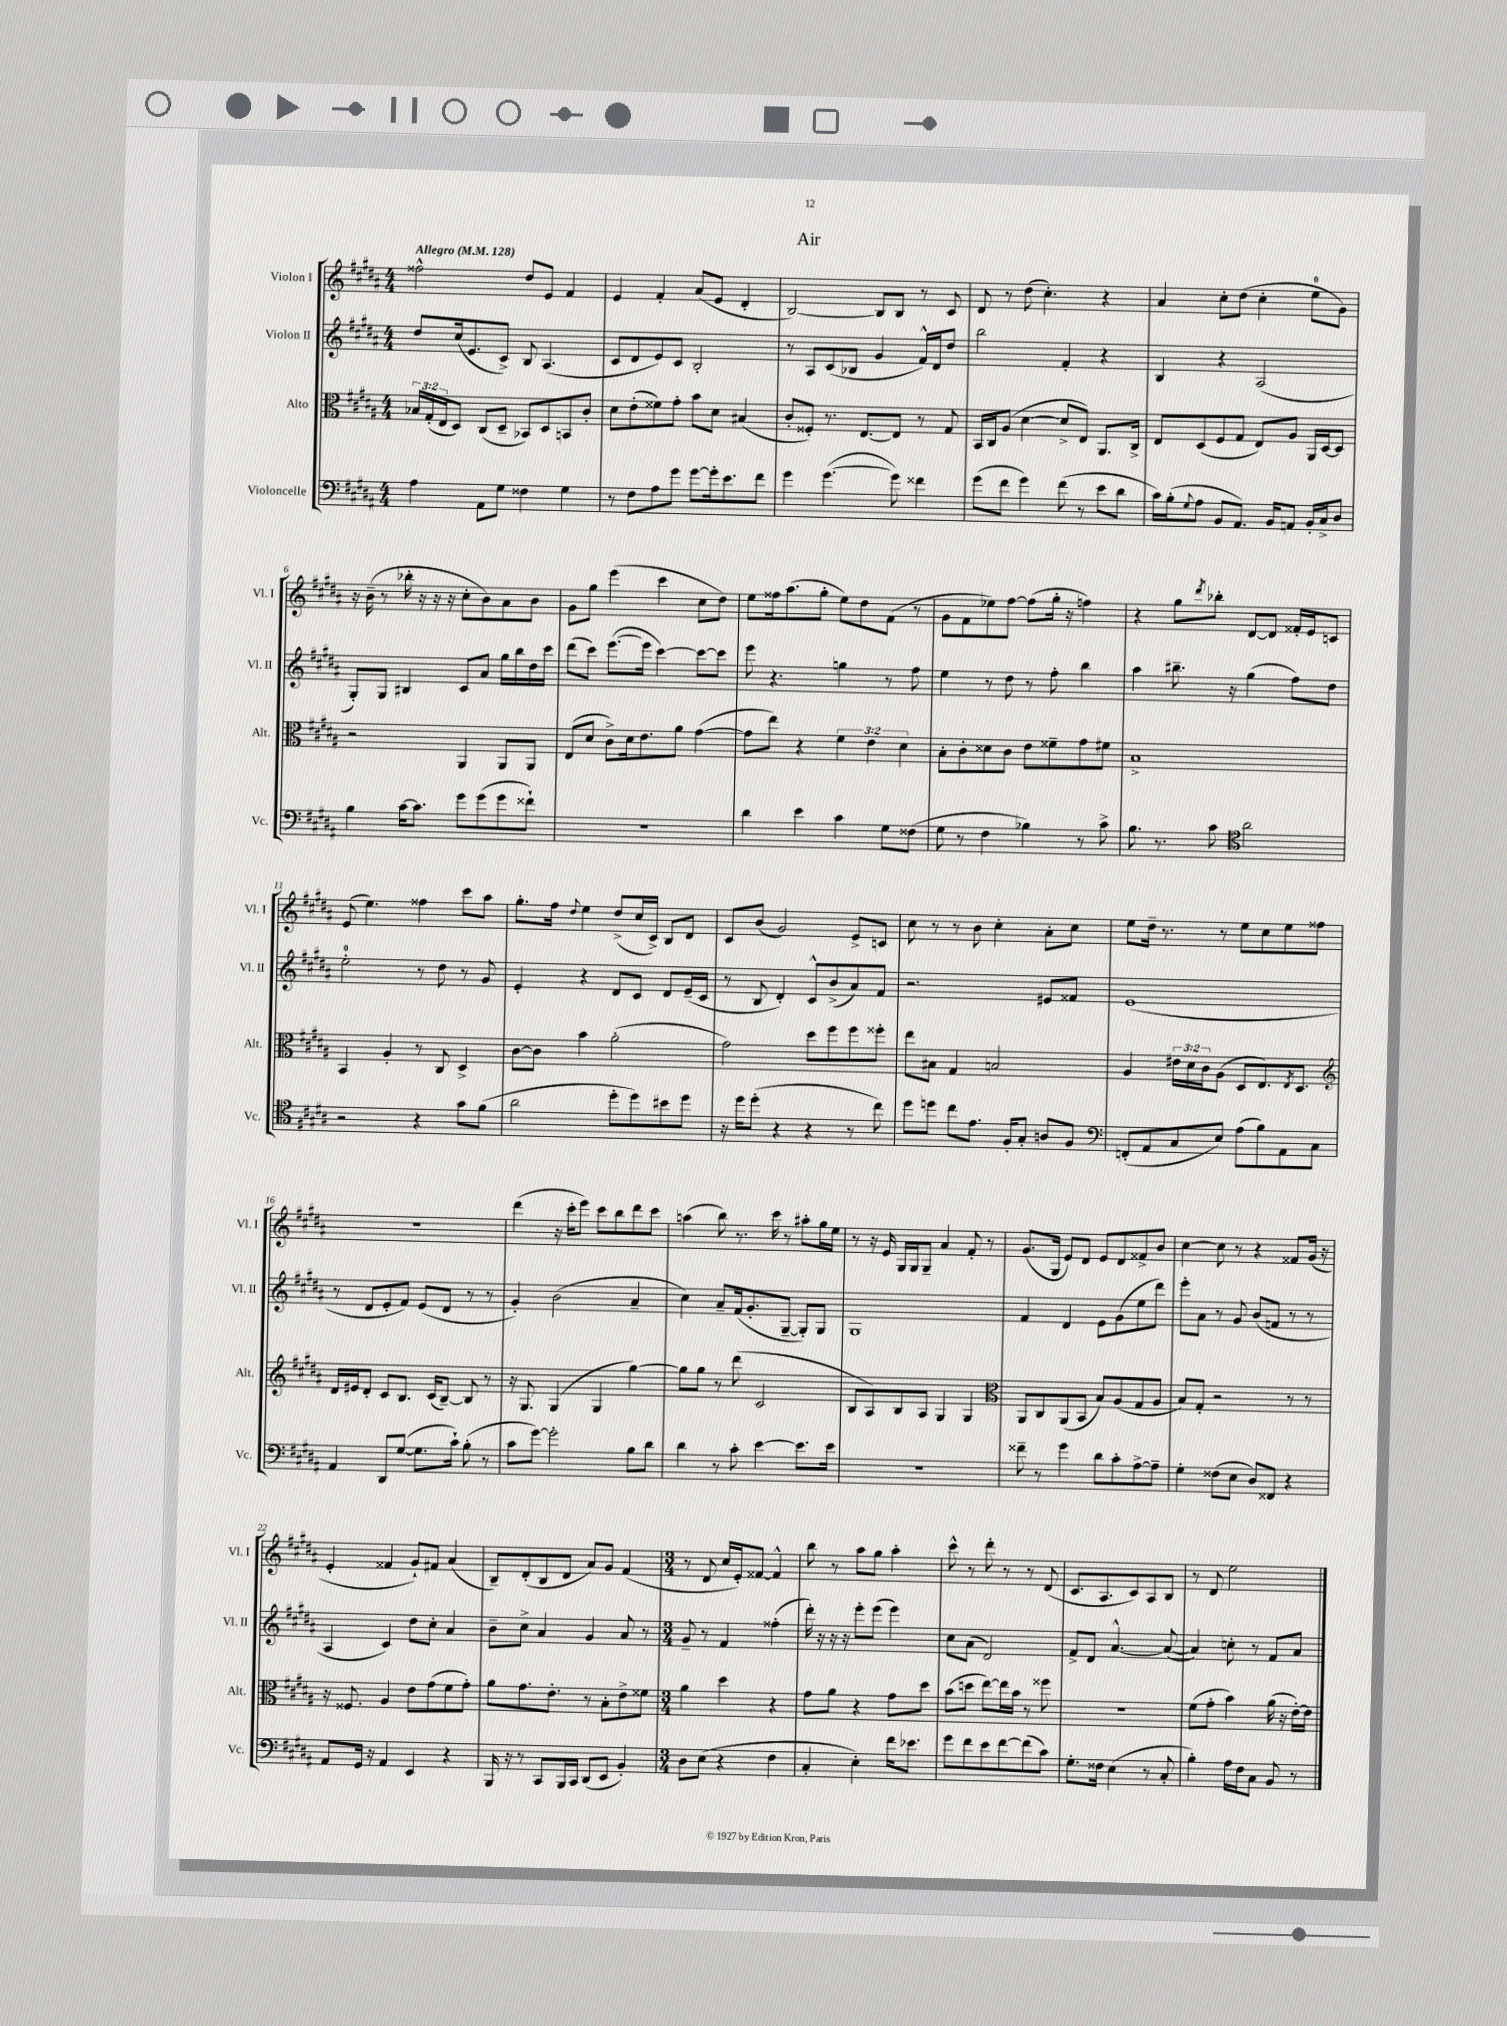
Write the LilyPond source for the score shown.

\header { title = "Air" }
<<
\new StaffGroup <<
\new Staff = "s0" \with { instrumentName = "Violon I" shortInstrumentName = "Vl. I" } {
    \clef treble \key b \major \numericTimeSignature \time 4/4 \tempo "Allegro" 4 = 128
    fisis''2-^ dis''8 e'8 fis'4 |
    e'4 fis'4-. ais'8( e'8 dis'4-. |
    b2~) b8 b8 r8 cis'8 |
    dis'8 r8 dis''8( cis''4.-.) r4 |
    ais'4 cis''8-. dis''8( cis''4-. e''8-0 gis'8) |
    r16 b'16--( r8 bes''16-. r16 r16 r16 cis''8-. b'8) ais'8 b'8 |
    gis'8 gis''8 e'''4( cis'''4 cis''8 dis''8) |
    e''8 fisis''16 ais''8.( gis''8-. e''8) dis''8 fis'8( r8 |
    gis'8 fis'8 ees''8) fis''8~ fis''8( gis''16-. r16 f''4) |
    r4 gis''8 \acciaccatura { dis'''8 } bes''8-. dis'8~ dis'8 fisis'16-. e'16 c'8 |
    e'8( e''4.) fisis''4 cis'''8 ais''8 |
    gis''8.-. fis''16 \appoggiatura { dis''8 } e''4 dis''8->( cis''16 cis'16->) b8 dis'8 |
    cis'8 b'8( gis'2) e'8-> c'8 |
    cis''8 r8 r8 b'8 cis''4-. ais'8-. cis''8 |
    e''8 dis''16-- r8. r8 e''8 cis''8 e''8 fisis''8 |
    r1 |
    dis'''4( r16 cis'''16-. e'''8) cis'''8 b''8 dis'''8 cis'''8 |
    a''4( b''8) r8. cis'''16 r8 ais''8-. gis''16 e''16 |
    r8 r16 e'16 gis16 gis16 gis8-- ais'4 fis'8-. r8 |
    gis'8.( gis16 e'8) dis'8 e'8 dis'8 fisis'8-> b'8 |
    cis''4~ cis''8 r8 r4 fisis'8 gis'16( r16 |
    e'4-. fisis'4 gis'8-!) fis'8 ais'4( |
    b8--) dis'8-.( b8 dis'8 ais'8) gis'8 fis'4( |
    \numericTimeSignature \time 3/4 r8 dis'8 cis''16 e'16-.) fisis'8~ fisis'4-^ |
    b''8 r8 ais''8 gis''8 ais''4-. |
    cis'''8-^ r8 dis'''8-. r8 r8 dis'8( |
    cis'8. ais8. cis'8) ais8 b8 |
    r8 dis'8 e''2 \bar "|." |
}
\new Staff = "s1" \with { instrumentName = "Violon II" shortInstrumentName = "Vl. II" } {
    \clef treble \key b \major \numericTimeSignature \time 4/4
    dis''8 cis''16( e'8. cis'8->) b8 ais4.( |
    cis'8 dis'8 e'8) cis'8 b2-. |
    r8 ais8 cis'8( bes8 gis'4 fis'16-^) dis'16 dis''8 |
    b''2 fis'4-. r4 |
    b4 r4 ais2( |
    gis8-.) gis8 bis4 cis'8 ais'8 gis''16 b''16 dis''16 cis'''16 |
    dis'''8( cis'''8) e'''8.~( e'''16 cis'''4~) cis'''8~ cis'''8 |
    e'''8 r4. g''4 r8 fis''8 |
    e''4 r8 dis''8 r8 fis''8-. b''4 |
    ais''4 bis''8.-- r16 gis''4( fis''8) dis''8 |
    e''2-0-. r8 dis''8 r8 gis'8 |
    e'4-. r4 dis'8 cis'8 dis'8 e'16--( cis'16 |
    r8 b8 dis'4-.) cis'8-^ b'8->( ais'8) fis'8 |
    r2. eis'8 fisis'8 |
    e'1( |
    r8 dis'8 e'8-. fis'8) e'8( dis'8 r8 r8 |
    gis'4-.) b'2( ais'4-- |
    cis''4) ais'8-- fis'16( gis'8.-. gis8~-- gis8-.) gis8 |
    gis1 |
    fis'4 dis'4 e'8 gis'8( e''8 dis'''8) |
    e'''8-. ais'8 r8 gis'8 b'8( f'8 r8 r8 |
    ais4 cis'4) dis''8 cis''8-. ais'4 |
    b'8-- cis''8-> ais'4 gis'4 ais'8 r8 |
    \numericTimeSignature \time 3/4 gis'8-- r8 fis'4 fisis''4-.( |
    dis'''16-.) r16 r16 r16 e'''8-. e'''8( e'''4) |
    cis''8 ais'8( dis'2) |
    fis'8-> dis'8 ais'4.~-^ ais'8~( |
    ais'4) c''8-. r8 fis'8 ais'8 \bar "|." |
}
\new Staff = "s2" \with { instrumentName = "Alto" shortInstrumentName = "Alt." } {
    \clef alto \key b \major \numericTimeSignature \time 4/4 \override Staff.TupletNumber.text = #tuplet-number::calc-fraction-text
    \tuplet 3/2 { bes16 gis16-.( e16 } dis8) cis8( dis8-- bes,8) dis8 b,8 cis'8-. |
    dis'8 e'8-.( fisis'8) gis'8-. b'8 dis'8 bis4( |
    cis'8-. fisis8-.) r8. e8.~ e8 r8 gis8 |
    b,16 cis16 ais8( dis'4~ dis'8-> e8) ais,8. cis16-> |
    e8 dis8( fis8 gis8 e8) ais8 ais,16 dis16~ dis8 |
    r2 ais,4 ais,8 ais,8 |
    e8( dis'8 cis'8->) dis'16 e'8. ais'8 gis'4~( |
    gis'8 e''8) r4 \tuplet 3/2 { fis'4 e'4 dis'4 } |
    b8-. cis'8-. disis'8 cis'8 e'8 fisis'8-- gis'8 fis'8 |
    b1-> |
    b,4 ais4-. r8 cis8 dis4-> |
    cis'8~ cis'8 b'4 ais'2-.( |
    gis'2) dis''8 fis''8 fis''8 fisis''8-. |
    e''8 bis8 gis4 b2 |
    ais4 \tuplet 3/2 { eis'16 dis'16 cis'16 } ais8( dis8 e8.) \acciaccatura { e8 } dis8. |
    \clef treble dis'16 eis'16 dis'8-. cis'8 b8. cis'16( b8~--) b8 r8 |
    r16 gis8. gis4( gis4 gis''4~) |
    gis''8 gis''8 r8 dis'''8( cis'2 |
    b8 ais8) b8 ais8 gis4 gis4 |
    \clef alto ais,8 cis8 ais,8( b,8 b8) ais8( gis8 ais8 |
    b8) gis8-. r2 r8 r8 |
    r16 fisis8. ais4 e'8 gis'8( fis'8 gis'8-.) |
    ais'8 gis'8. e'8.-. r8 b8-. e'8-> fisis'8 |
    \numericTimeSignature \time 3/4 ais'4 dis''4 r4 |
    gis'8 ais'8 r4 gis'8 dis''8 |
    b'8( d''8 e''8~) e''16 b'16 r8 fisis''8 |
    R2. |
    fis'8( gis'8-. b'4) ais'16( r16 e'16~-.) e'16 \bar "|." |
}
\new Staff = "s3" \with { instrumentName = "Violoncelle" shortInstrumentName = "Vc." } {
    \clef bass \key b \major \numericTimeSignature \time 4/4
    ais4 ais,8 gis8 fisis4 gis4 |
    r8 fis8 ais8 gis'8 gis'8~ gis'16-. e'8. fis'8 |
    gis'4 gis'4.~( gis'8) fisis'4 |
    gis'8( fis'8 gis'4) fis'8( r8 e'8 dis'8 |
    cis'16) b16-.( \appoggiatura { gis8 } ais8 b,8 ais,8.) b,16 a,8 b,16-. cis16-> dis8 |
    b4 cis'16~ cis'8. gis'8 gis'8( gis'8 fisis'8-!) |
    r1 |
    dis'4 e'4 cis'4 gis8 fisis8( |
    gis8 r8 fis4 bes4) r8 cis'8-> |
    b8. r8. cis'8 \clef tenor ais'2 |
    r2 r4 gis'8 fis'8( |
    ais'2 dis''8-. dis''8) bis'8 dis''8 |
    r16 dis''16 dis''8-.( r4 r4 r8 cis''8) |
    dis''8 d''8 cis''8 e'8. fis16-. gis8-. a8 fis8 |
    \clef bass f,8-.( ais,8 cis8 e8) ais8( b8) ais,8 cis8 |
    ais,4 dis,8 gis8~( gis8. cis'16-!) b8-.( r8 |
    cis'8 gis'8~) gis'2-. b8 dis'8 |
    dis'4 r8 cis'8-. e'4~ e'8. e'16 |
    R1 |
    fisis'8-- r8 gis'4 dis'8 cis'8-. ais8~-> ais8-- |
    gis4-. fisis8( e8 dis8) fisis,8 r4 |
    ais,8 gis,16 r16 ais,4 e,4 r4 |
    b,,16 r16 r8 cis,8 b,,16 cis,16 dis,8( e,8 b,4-.) |
    \numericTimeSignature \time 3/4 dis8 e8( r4 fis4 |
    cis4-. e4-.) fis'16 ees'8. |
    gis'8 fis'8 e'8 fis'8~ fis'8( cis'8) |
    gis8.-. fisis16 e4( r8 cis8-. |
    b4-.) ais16 fis16 cis8 b,8 r8 \bar "|." |
}
>>
>>
